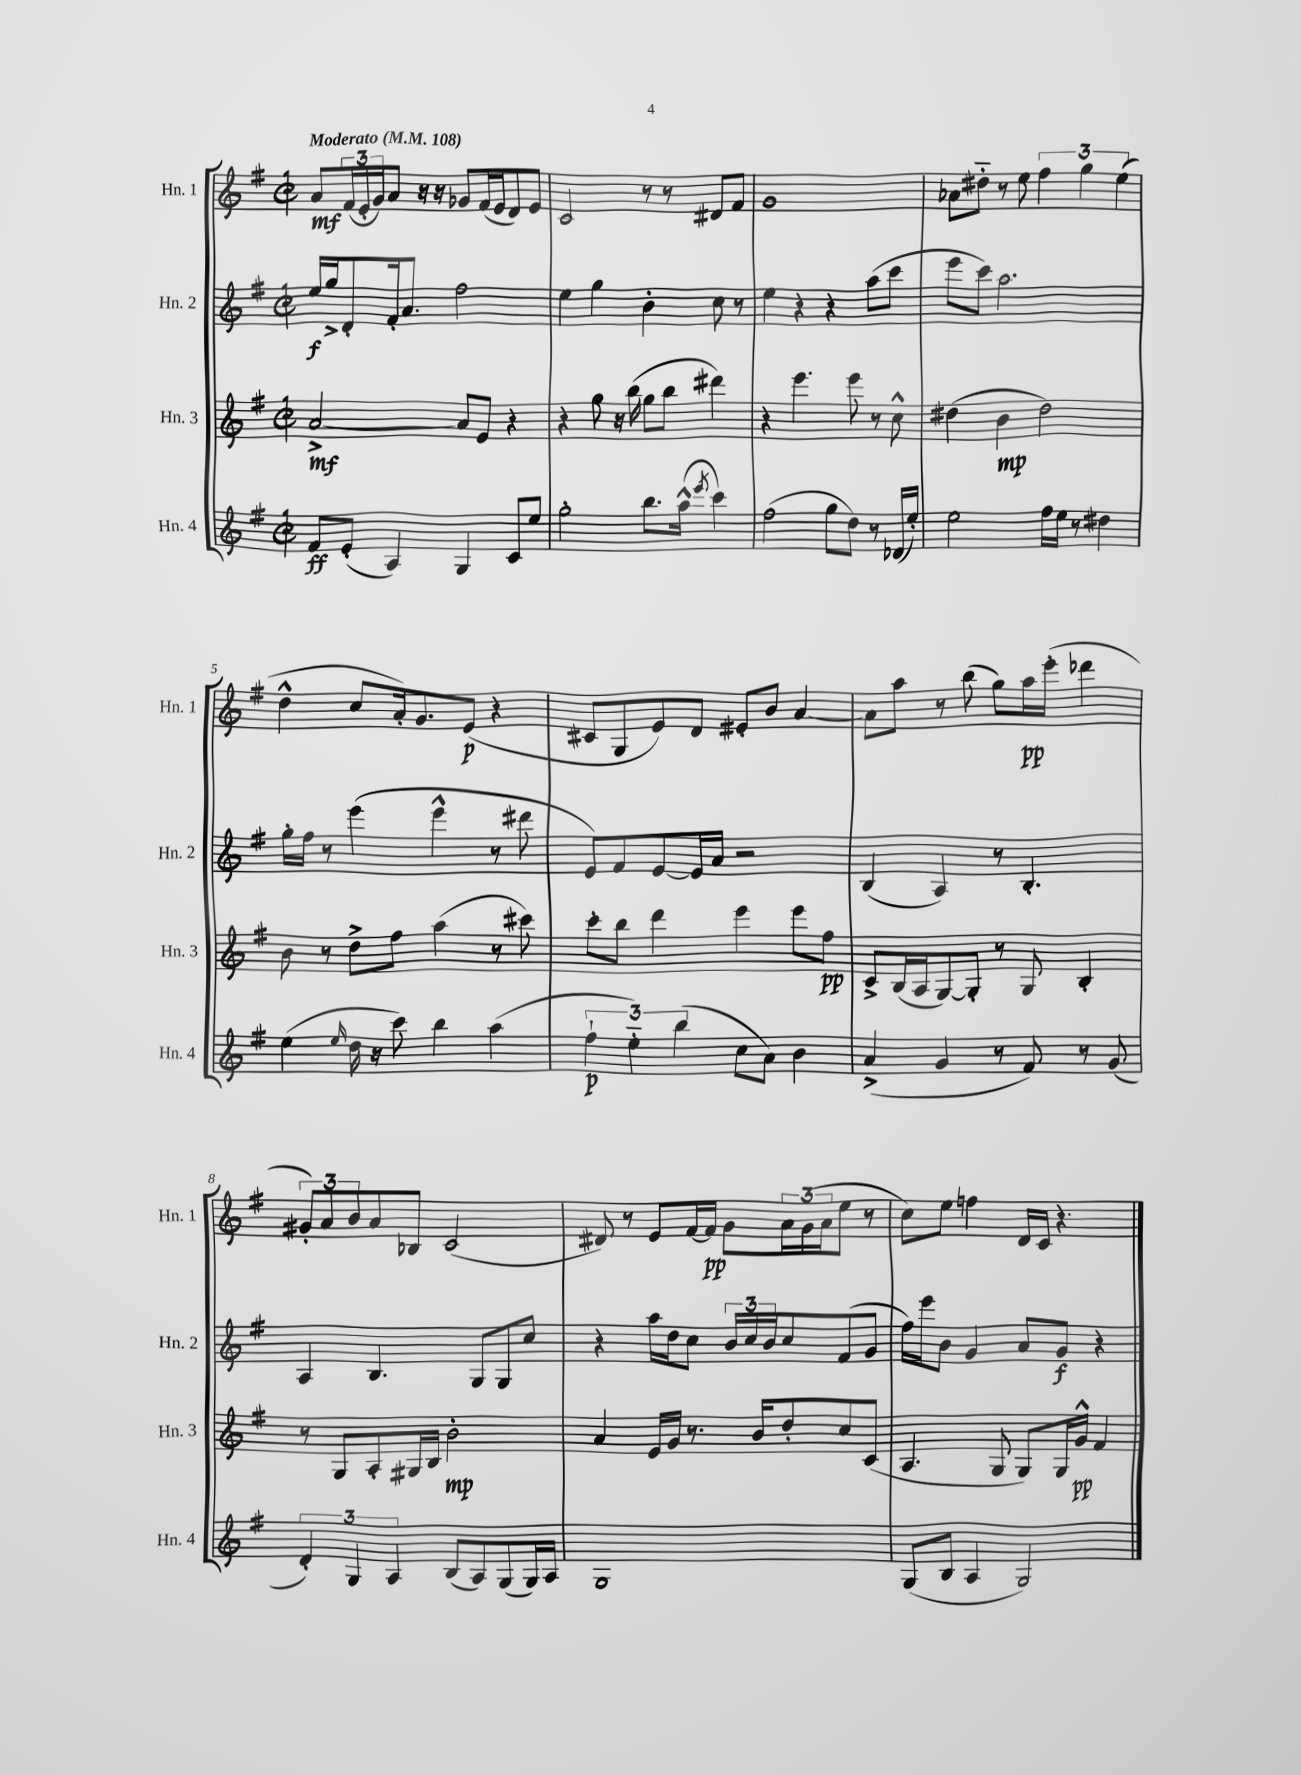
<<
\new StaffGroup <<
\new Staff = "s0" \with { instrumentName = "Hn. 1" shortInstrumentName = "Hn. 1" } {
    \clef treble \key g \major \defaultTimeSignature \time 2/2 \tempo "Moderato" 4 = 108
    a'8\mf \tuplet 3/2 { fis'16( e'16-. g'16) } a'8 r16 r16 ges'8 fis'16( e'16 d'8) e'8 |
    c'2 r8 r8 dis'8 fis'8 |
    g'1 |
    aes'8 dis''8-_ r8 e''8 \tuplet 3/2 { fis''4 g''4 e''4( } |
    d''4-^ c''8 a'16-.) g'8. e'8\p( r4 |
    cis'8 g8 e'8) d'8 eis'8-. b'8 a'4~ |
    a'8 a''8 r8 b''8( g''8) a''16\pp e'''16-.( des'''4 |
    \tuplet 3/2 { gis'8-.) a'8 b'8 } a'8 bes8 c'2( |
    dis'8) r8 e'8 fis'16~ fis'16\pp g'8 \tuplet 3/2 { a'16 g'16( a'16 } e''8 r8 |
    c''8) e''8 f''4 d'16 c'16 r4. \bar "|." |
}
\new Staff = "s1" \with { instrumentName = "Hn. 2" shortInstrumentName = "Hn. 2" } {
    \clef treble \key g \major \defaultTimeSignature \time 2/2
    e''16\f g''16-> d'8-. fis'16-. a'8. fis''2 |
    e''4 g''4 b'4-. c''8 r8 |
    e''4 r4 r4 a''8( c'''8 |
    e'''8 c'''8) a''2. |
    g''16-. fis''16 r8 e'''4( e'''4-^ r8 dis'''8 |
    e'8) fis'8 e'8~ e'16 a'16 r2 |
    b4( a4) r8 b4.-. |
    a4 b4. g8 g8 c''8 |
    r4 a''16 d''16 c''8 \tuplet 3/2 { b'16 c''16 b'16 } c''8 fis'8( g'8 |
    fis''16) e'''16 b'8 g'4 a'8 g'8\f r4 \bar "|." |
}
\new Staff = "s2" \with { instrumentName = "Hn. 3" shortInstrumentName = "Hn. 3" } {
    \clef treble \key g \major \defaultTimeSignature \time 2/2
    a'2~->\mf a'8 e'8 r4 |
    r4 g''8 r16 b''16( g''8 b''8 dis'''4) |
    r4 e'''4. e'''8 r8 c''8-^ |
    dis''4( b'4\mp dis''2) |
    b'8 r8 d''8-> fis''8 a''4( r8 cis'''8) |
    c'''8-. b''8 d'''4 e'''4 e'''8 fis''8\pp |
    c'8-> b16( a16 g8~) g8-. r8 g8 b4-. |
    r8 g8 a8-. gis16 b16 b'2-.\mp |
    a'4 e'16 g'16 r8. b'16 d''8-. c''8 c'8( |
    a4. g8 g8) g16 g'16-^\pp fis'4 \bar "|." |
}
\new Staff = "s3" \with { instrumentName = "Hn. 4" shortInstrumentName = "Hn. 4" } {
    \clef treble \key g \major \defaultTimeSignature \time 2/2
    fis'8\ff e'8-.( a4) g4 c'8 e''8 |
    g''2-. b''8. a''16-^( \acciaccatura { e'''8 } c'''4) |
    fis''2( g''8 d''8) r8 des'16( e''16-.) |
    e''2 fis''16 e''16 r8 dis''4 |
    e''4( \grace { e''16 } d''16 r16 c'''8) b''4 a''4( |
    \tuplet 3/2 { fis''4-!\p e''4-_) b''4( } c''8 a'8) b'4 |
    a'4->( g'4 r8 fis'8) r8 g'8( |
    \tuplet 3/2 { d'4-.) g4 a4 } b8( a8) g8( g16) a16 |
    g1 |
    g8( b8 a4 g2) \bar "|." |
}
>>
>>
